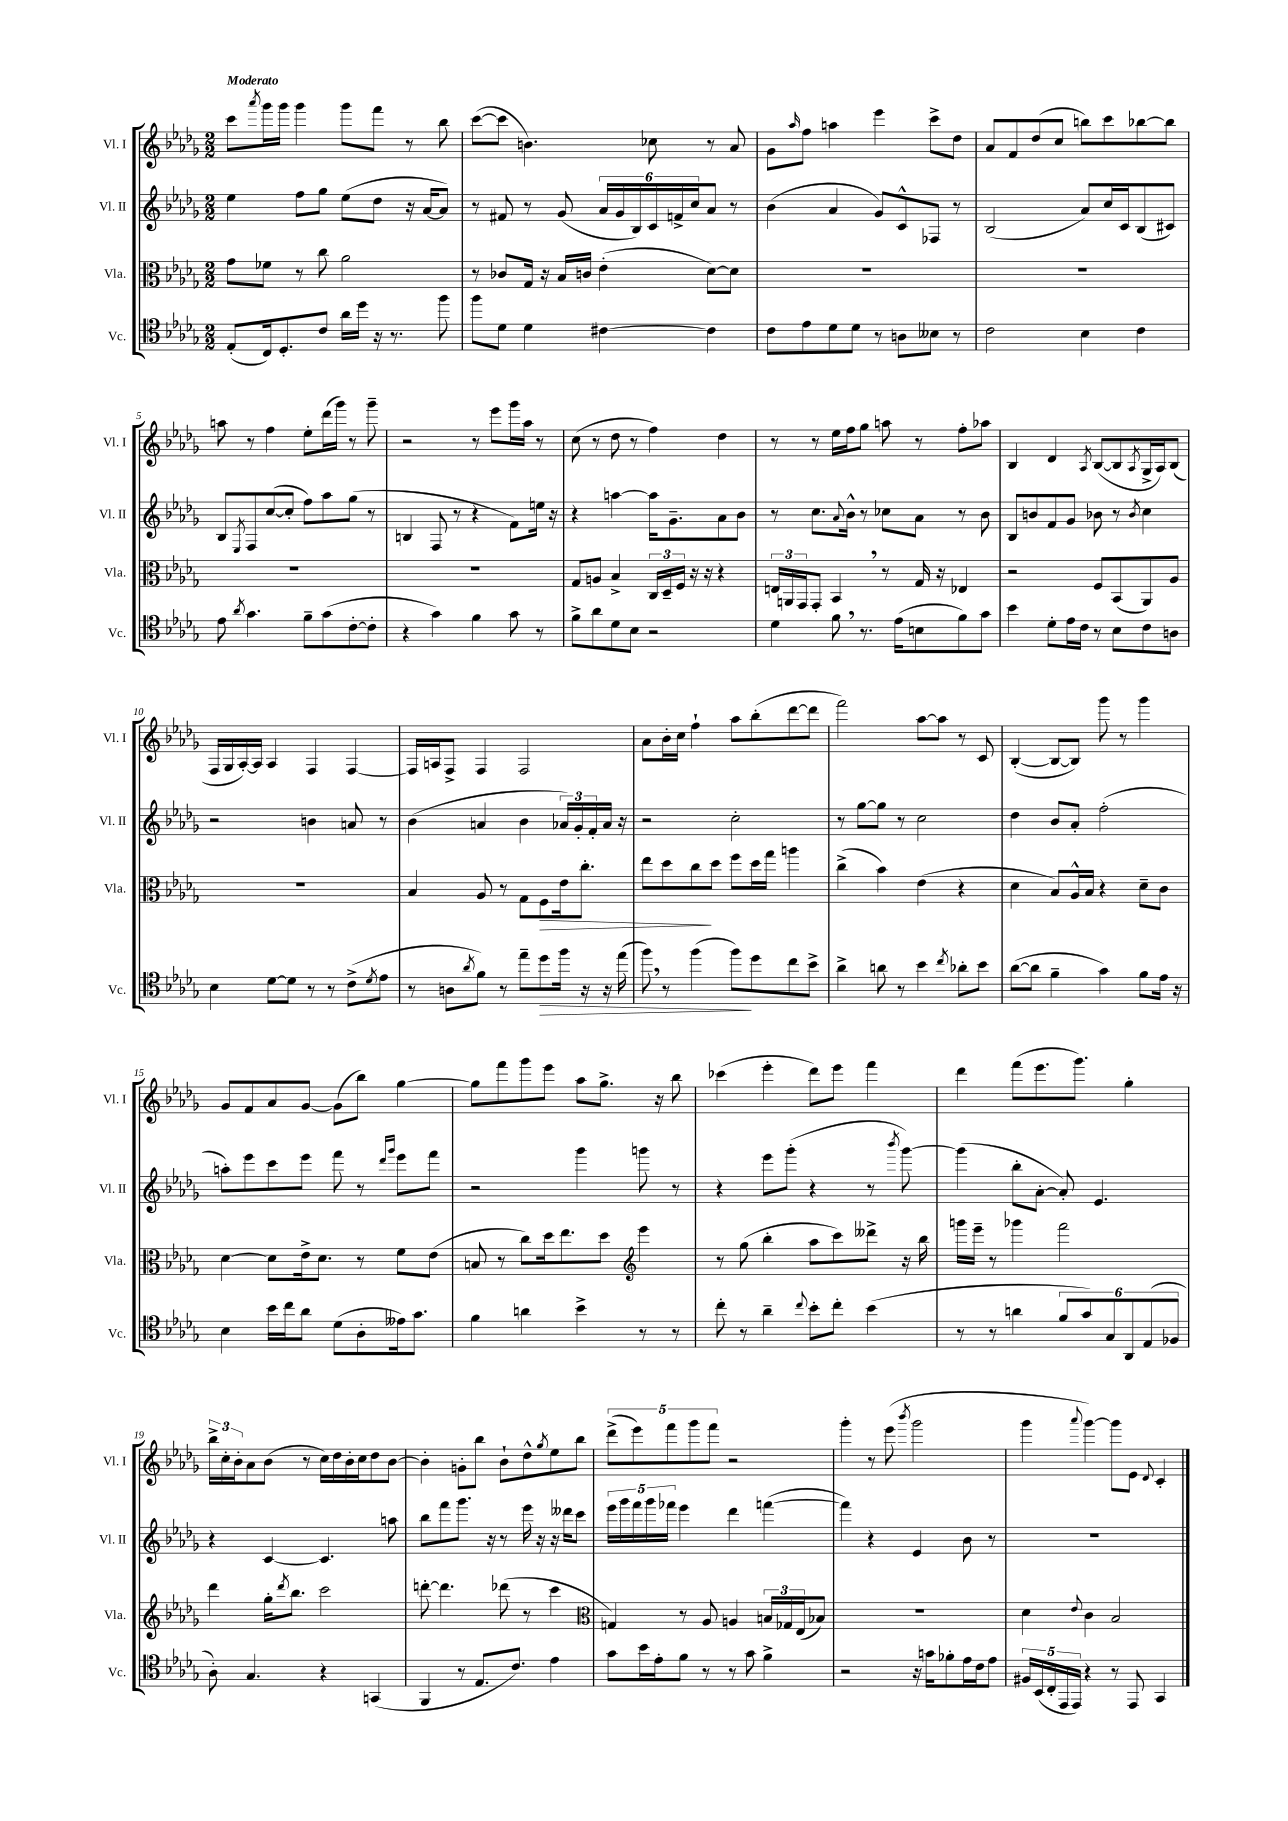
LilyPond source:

<<
\new StaffGroup <<
\new Staff = "s0" \with { instrumentName = "Vl. I" shortInstrumentName = "Vl. I" } {
    \clef treble \key des \major \numericTimeSignature \time 2/2 \tempo "Moderato"
    c'''8 \acciaccatura { aes'''8 } ges'''16 ges'''16 ges'''4 ges'''8 f'''8 r8 bes''8 |
    c'''8~( c'''8 b'4.) ces''8 r8 aes'8 |
    ges'8 \grace { aes''16 } f''8 a''4 ees'''4 c'''8-> des''8 |
    aes'8 f'8 des''8( c''8 b''8) c'''8 bes''8~ bes''8 |
    a''8 r8 f''4 ees''8-. des'''16( ges'''16) r8 ges'''8-- |
    r2 r8 ees'''8 ges'''16 aes''16 r8 |
    c''8( r8 des''8 r8 f''4) des''4 |
    r8 r8 ees''16 f''16 ges''8 a''8 r8 f''8-. aes''8 |
    bes4 des'4 \acciaccatura { aes8 } bes8~( bes8 \acciaccatura { aes8 } ges16-> aes16) bes8( |
    f16 ges16 aes16~-.) aes16 aes4 f4 f4~ |
    f16 a16 f8-> f4 f2 |
    aes'8 bes'16-. c''16 f''4-! aes''8 bes''8-.( des'''8~ des'''8 |
    f'''2) aes''8~ aes''8 r8 c'8 |
    bes4~-.( bes8~ bes8) ges'''8 r8 ges'''4 |
    ges'8 f'8 aes'8 ges'8~ ges'8( bes''8) ges''4~ |
    ges''8 f'''8 ges'''8 ees'''8 aes''8 ges''8.-> r16 bes''8 |
    ces'''4( ees'''4-. des'''8) ees'''8 f'''4 |
    des'''4 f'''8( ees'''8. ges'''8.) ges''4-. |
    \tuplet 3/2 { bes''16-> c''16-. bes'16-. } aes'8 bes'8( r8 c''16) des''16 bes'16-. c''16 des''8 bes'8~ |
    bes'4-. g'8-. bes''8 bes'8-! des''8-^ \acciaccatura { ges''8 } ees''8 bes''8 |
    \tuplet 5/4 { des'''8->( ees'''8) f'''8 ges'''8 f'''8 } r2 |
    ges'''4-. r8 ees'''8( \acciaccatura { bes'''8 } ges'''2 |
    ges'''4 \appoggiatura { aes'''8 } ges'''4~) ges'''8 ees'8 \appoggiatura { des'8 } c'4-. \bar "|." |
}
\new Staff = "s1" \with { instrumentName = "Vl. II" shortInstrumentName = "Vl. II" } {
    \clef treble \key des \major \numericTimeSignature \time 2/2
    ees''4 f''8 ges''8 ees''8( des''8 r16 aes'16~ aes'8) |
    r8 fis'8 r8 ges'8( \tuplet 6/4 { aes'16 ges'16 bes16) c'16 f'16-> c''16 } aes'8 r8 |
    bes'4( aes'4 ges'8) c'8-^ fes8 r8 |
    bes2( aes'8) c''16 c'16 bes8( cis'8) |
    bes8 \acciaccatura { ees8 } f8 c''8~( c''8-. f''8) aes''8 ges''8( r8 |
    b4 f8 r8 r4 f'8) e''16 r16 |
    r4 a''4~ a''16 ges'8.-- aes'8 bes'8 |
    r8 c''8. \appoggiatura { aes'8 } bes'16-^ r8 ces''8 aes'8 r8 bes'8 |
    bes8 b'8 f'8 ges'8 bes'8 r8 \acciaccatura { bes'8 } c''4 |
    r2 b'4 a'8 r8 |
    bes'4( a'4 bes'4 \tuplet 3/2 { aes'16) ges'16-. f'16-. } aes'16 r16 |
    r2 c''2-. |
    r8 ges''8~ ges''8 r8 c''2 |
    des''4 bes'8 aes'8-. f''2-.( |
    a''8-.) ees'''8 c'''8 ees'''8 f'''8 r8 \grace { des'''16 ges'''16 } ees'''8 f'''8 |
    r2 ges'''4 g'''8 r8 |
    r4 ees'''8 ges'''8-.( r4 r8 \acciaccatura { bes'''8 } ges'''8~) |
    ges'''4( bes''8-. aes'8~-. aes'8-.) ees'4. |
    r4 c'4~ c'4. a''8 |
    bes''8 f'''8 ges'''8. r16 r8 ees'''16 r16 r16 deses'''16 c'''8 |
    \tuplet 5/4 { ees'''16 ges'''16 f'''16 ges'''16 fes'''16 } ees'''4 des'''4 f'''4~( |
    f'''4) r4 ees'4 bes'8 r8 |
    R1 \bar "|." |
}
\new Staff = "s2" \with { instrumentName = "Vla." shortInstrumentName = "Vla." } {
    \clef alto \key des \major \numericTimeSignature \time 2/2
    ges'8 fes'8 r8 c''8 aes'2 |
    r8 ces'8 ges16 r16 bes16 c'16 ees'4-.( des'8~) des'8 |
    R1 |
    R1 |
    R1 |
    R1 |
    ges8 a8 bes4-> \tuplet 3/2 { c16 des16-- f16 } r16 r16 r4 |
    \tuplet 3/2 { e16 a,16 ges,16 } ges,8-. bes,4 \breathe r8 ges16 r16 ees4 |
    r2 f8 bes,8( aes,8) aes8 |
    R1 |
    bes4 aes8 r8 ges8 f8\> ees'16 c''8.-. |
    ees''8 des''8 c''8\! des''8 f''8 des''16 ges''16 a''4 |
    c''4->( bes'4) ees'4( r4 |
    des'4 bes8) aes16-^ bes16 r4 des'8-- c'8 |
    des'4~ des'8 ees'16-> des'8. r8 f'8 ees'8( |
    b8 r8 c''8) des''16 ees''8. des''8 \clef treble ees'''4 |
    r8 ges''8( bes''4-. aes''8 c'''8) deses'''8-> r16 bes''16 |
    g'''16 ees'''16-- r8 ges'''4 f'''2 |
    des'''4 ges''16-. \acciaccatura { des'''8 } bes''8. c'''2 |
    d'''8~-. d'''4. des'''8( r8 c'''4 |
    \clef alto g4) r8 aes8 a4 \tuplet 3/2 { b16 ges16 ees16( } bes8) |
    R1 |
    des'4 \appoggiatura { ees'8 } c'4 bes2 \bar "|." |
}
\new Staff = "s3" \with { instrumentName = "Vc." shortInstrumentName = "Vc." } {
    \clef tenor \key des \major \numericTimeSignature \time 2/2
    ees8-.( c16) des8.-. c'8 aes'16 des''16 r16 r8. f''8 |
    f''8 des'8 des'4 cis'4~ cis'4 |
    c'8 ees'8 des'8 des'8 r8 a8 beses8 r8 |
    c'2 bes4 c'4 |
    ees'8 \acciaccatura { aes'8 } ges'4. f'8-- ges'8( c'8~-. c'8-. |
    r4 ges'4) f'4 ges'8 r8 |
    f'8-> aes'8 des'8 bes8 r2 |
    des'4 f'8 \breathe r8. ees'16( b8 f'8) ges'8 |
    bes'4 des'8-. ees'16 c'16 r8 bes8 c'8 a8 |
    bes4 des'8~ des'8 r8 r8 c'8->( \acciaccatura { des'8 } ees'8 |
    r8 a8 \acciaccatura { aes'8 } f'8) r8 ees''8-- des''8\> f''16 r16 r16 ees''16( |
    f''8) \breathe r8 f''4( f''8\!) des''8 c''8 bes'8-> |
    aes'4-> a'8 r8 bes'4 \acciaccatura { c''8 } aes'8-. bes'8 |
    aes'8~( aes'8 f'4-- ges'4) f'8 ees'16 r16 |
    bes4 bes'16 c''16 aes'8 des'8( aes8-. eeses'16) ges'8. |
    f'4 a'4 bes'4-> r8 r8 |
    c''8-. r8 aes'4-- \appoggiatura { c''8 } bes'8-. c''8-. bes'4( |
    r8 r8 a'4 \tuplet 6/4 { f'8 ges'8) ges8 aes,8 ees8( fes8 } |
    aes8-.) ges4. r4 g,4( |
    f,4 r8 ees8. c'8.) ees'4 |
    ges'8 bes'16 ees'16-. f'8 r8 r8 ges'8 f'4-> |
    r2 r16 g'16 fes'8-. ees'16 c'16 ees'8 |
    \tuplet 5/4 { fis16 bes,16( c16-. ees,16 ees,16) } r4 r8 ees,8 ges,4 \bar "|." |
}
>>
>>
